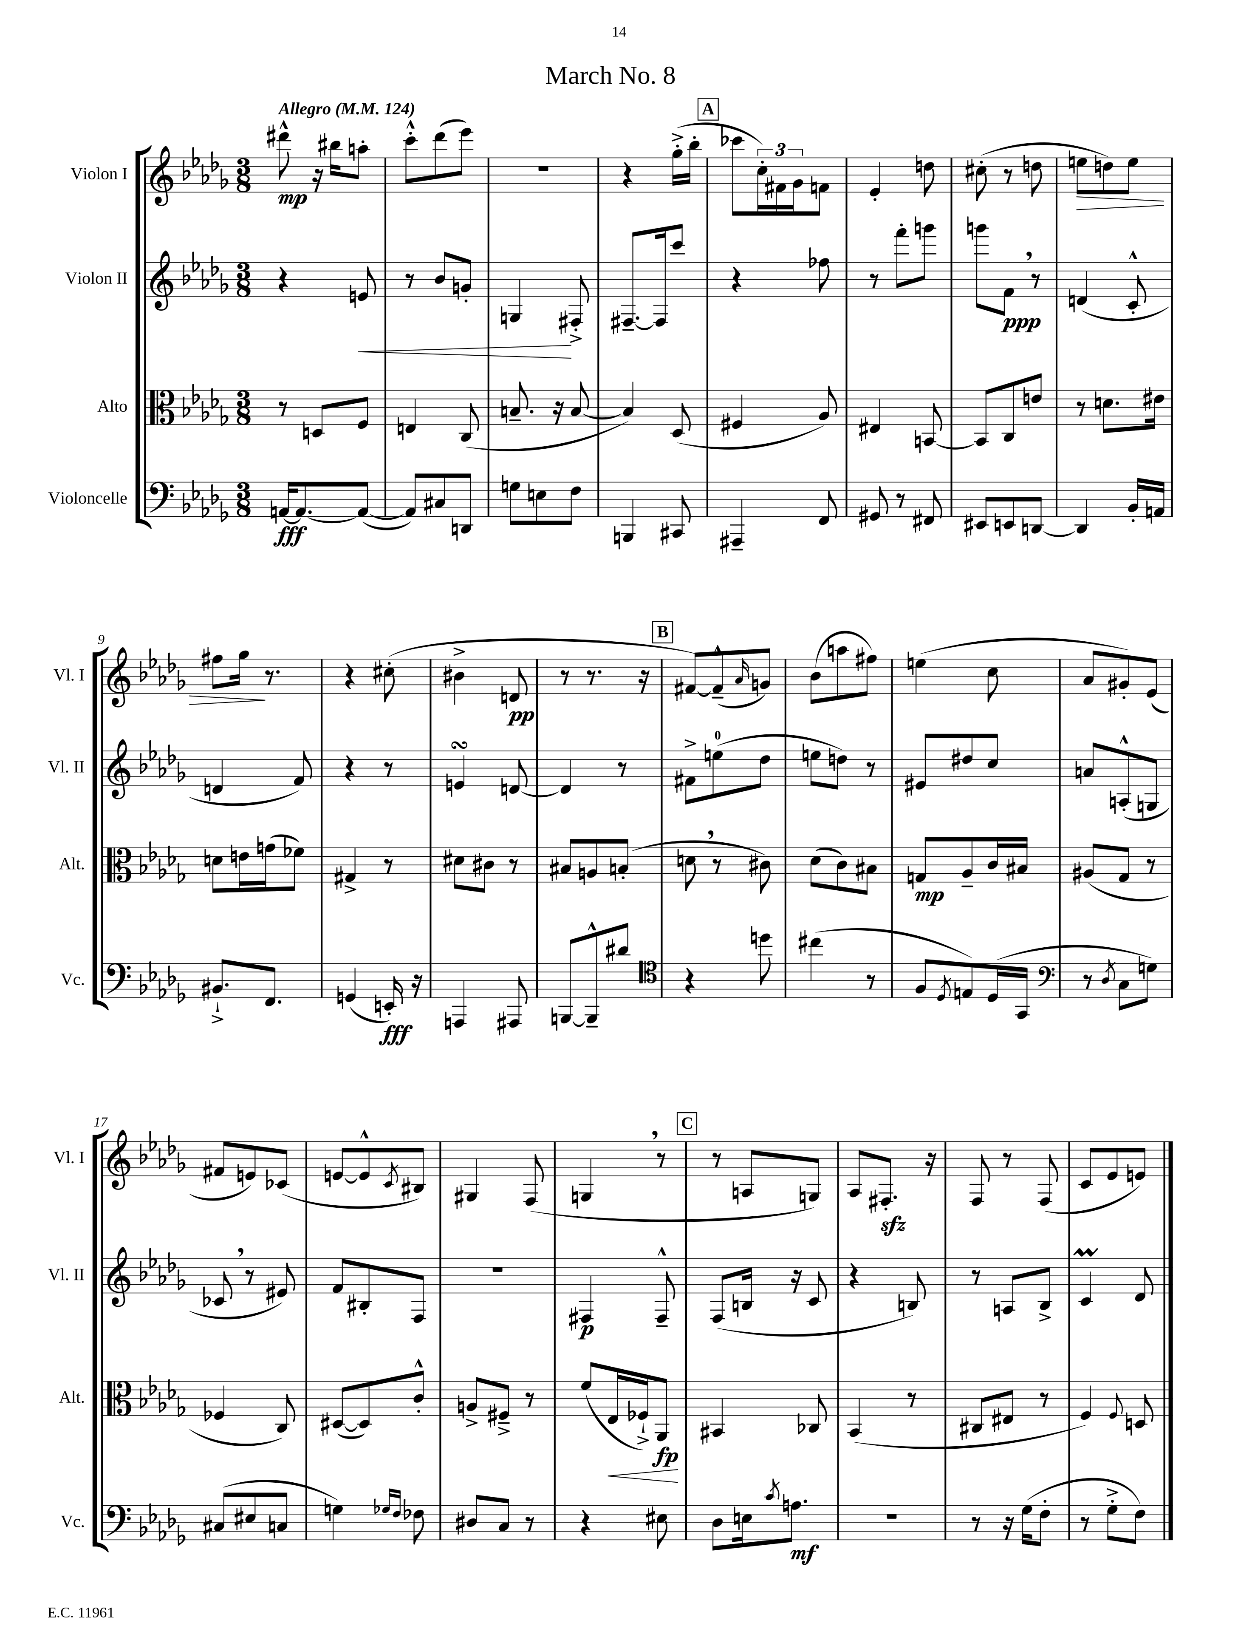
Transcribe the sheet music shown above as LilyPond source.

\header { title = "March No. 8" }
<<
\new StaffGroup <<
\new Staff = "s0" \with { instrumentName = "Violon I" shortInstrumentName = "Vl. I" } {
    \clef treble \key des \major \numericTimeSignature \time 3/8 \tempo "Allegro" 4 = 124
    dis'''8-^\mp r16 bis''16 a''8-. |
    c'''8-.-^ des'''8( ees'''8) |
    R4. |
    r4 ges''16-.->( bes''16-. |
    \mark \markup { \box "A" } ces'''8 \tuplet 3/2 { c''16-.) fis'16 ges'16 } f'8 |
    ees'4-. d''8 |
    cis''8-.( r8 d''8 |
    e''8\> d''8) e''8 |
    fis''8 ges''16\! r8. |
    r4 cis''8-.( |
    bis'4-> d'8\pp |
    r8 r8. r16 |
    \mark \markup { \box "B" } fis'8~) fis'8---^( \grace { aes'16 } g'8) |
    bes'8( a''8 fis''8) |
    e''4( c''8 |
    aes'8 gis'8-.) ees'8( |
    fis'8 e'8) ces'8( |
    e'8~ e'8-^ \acciaccatura { c'8 } bis8) |
    gis4 f8( |
    g4 \breathe r8 |
    \mark \markup { \box "C" } r8 a8 g8) |
    aes8 fis8.-.\sfz r16 |
    f8 r8 f8( |
    c'8 ees'8 e'8) \bar "|." |
}
\new Staff = "s1" \with { instrumentName = "Violon II" shortInstrumentName = "Vl. II" } {
    \clef treble \key des \major \numericTimeSignature \time 3/8
    r4 e'8\< |
    r8 bes'8 g'8-. |
    g4\! fis8-.-> |
    fis8.~-- fis16 c'''8 |
    \mark \markup { \box "A" } r4 fes''8 |
    r8 f'''8-. g'''8 |
    g'''8 f'8\ppp \breathe r8 |
    d'4( c'8-.-^ |
    d'4 f'8) |
    r4 r8 |
    e'4\turn d'8~ |
    d'4 r8 |
    \mark \markup { \box "B" } fis'8-> e''8-0( des''8 |
    e''8 d''8) r8 |
    eis'8 dis''8 c''8 |
    a'8 a8-.-^( g8 |
    ces'8 \breathe r8 eis'8) |
    f'8 bis8-. f8 |
    R4. |
    fis4\p fis8---^ |
    \mark \markup { \box "C" } f8( b16 r16 c'8 |
    r4 b8) |
    r8 a8 bes8-> |
    c'4\prall des'8 \bar "|." |
}
\new Staff = "s2" \with { instrumentName = "Alto" shortInstrumentName = "Alt." } {
    \clef alto \key des \major \numericTimeSignature \time 3/8
    r8 d8 f8 |
    e4 c8( |
    b8.-- r16 b8~ |
    b4) des8( |
    \mark \markup { \box "A" } fis4 aes8) |
    eis4 b,8~ |
    b,8 c8 e'8 |
    r8 d'8. eis'16 |
    d'8 e'16 g'16( fes'8) |
    gis4-> r8 |
    dis'8 cis'8 r8 |
    bis8 a8 b8-.( |
    \mark \markup { \box "B" } d'8 \breathe r8 cis'8) |
    des'8( c'8) bis8 |
    g8\mp aes8-- c'16 bis16 |
    ais8( ges8 r8 |
    fes4 c8) |
    dis8~( dis8) c'8-.-^ |
    a8-> fis8---> r8 |
    f'8( ees16\< fes16-!->) aes,8\fp\! |
    \mark \markup { \box "C" } bis,4 ces8 |
    bes,4( r8 |
    cis8 eis8 r8 |
    f4) \appoggiatura { f8 } d8 \bar "|." |
}
\new Staff = "s3" \with { instrumentName = "Violoncelle" shortInstrumentName = "Vc." } {
    \clef bass \key des \major \numericTimeSignature \time 3/8
    a,16~\fff a,8.~ a,8~( |
    a,8) cis8 d,8 |
    g8 e8 f8 |
    b,,4 cis,8 |
    \mark \markup { \box "A" } ais,,4-- f,8 |
    gis,8 r8 fis,8 |
    eis,8 e,8 d,8~ |
    d,4 bes,16-. a,16 |
    bis,8.-!-> f,8. |
    g,4( e,16-.\fff) r16 |
    a,,4 ais,,8 |
    b,,8~ b,,8---^ dis'8 |
    \mark \markup { \box "B" } \clef tenor r4 d''8 |
    cis''4( r8 |
    f8 \acciaccatura { des8 } e8) des16( ges,16 |
    \clef bass r8 \acciaccatura { des8 } c8 g8) |
    cis8( eis8 c8 |
    g4) \grace { ges16 f16 } fes8 |
    dis8 c8 r8 |
    r4 eis8 |
    \mark \markup { \box "C" } des8 e16 \acciaccatura { c'8 } a8.\mf |
    R4. |
    r8 r16 ges16( f8-. |
    r8 ges8-.-> f8) \bar "|." |
}
>>
>>
